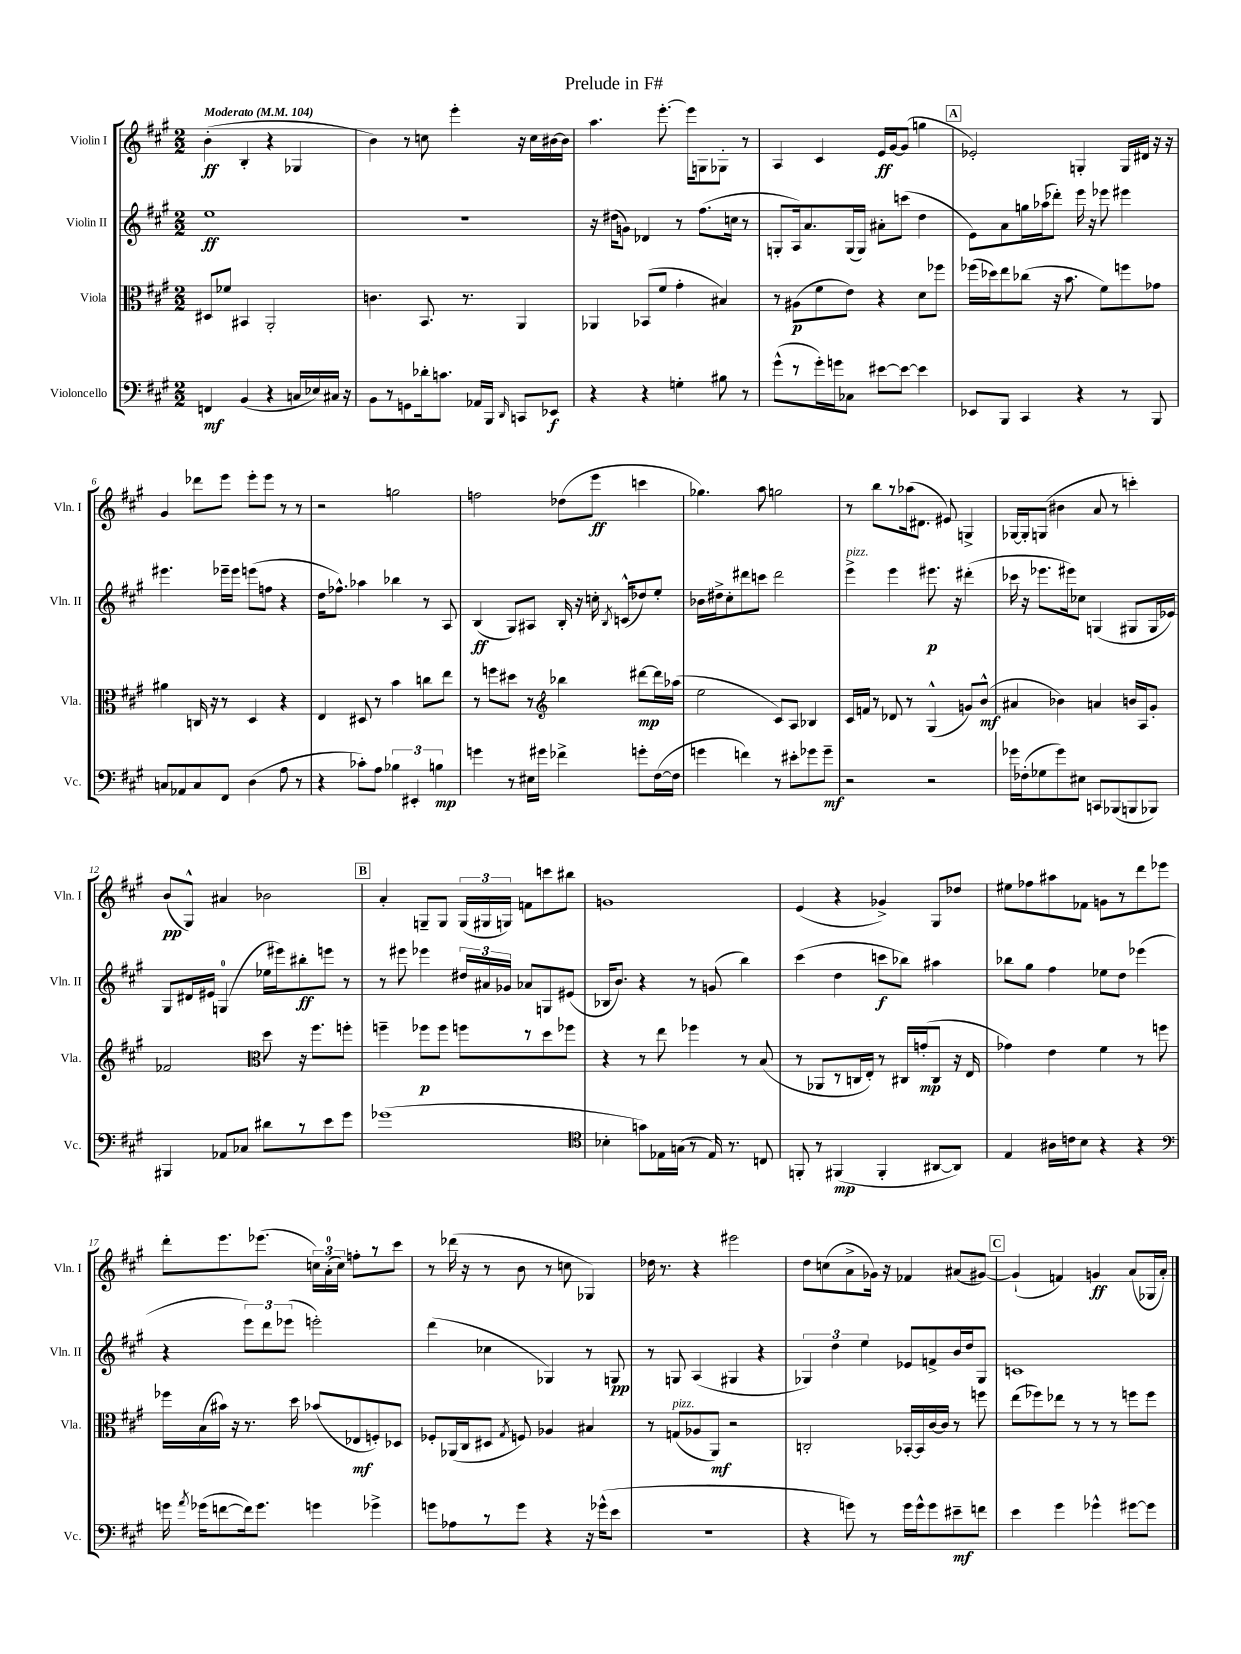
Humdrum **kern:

**kern	**kern	**kern	**kern
*staff4	*staff3	*staff2	*staff1
*clefF4	*clefC3	*clefG2	*clefG2
*k[f#c#g#]	*k[f#c#g#]	*k[f#c#g#]	*k[f#c#g#]
*M2/2	*M2/2	*M2/2	*M2/2
*MM104	*MM104	*MM104	*MM104
4FF	8D#	1ee	(4b'
.	8f-	.	.
(4BB	4BB#	.	4B'
4r	2AA'	.	4r
16C	.	.	4G-
16E-)	.	.	.
16C#	.	.	.
16r	.	.	.
=	=	=	=
8BB	4.c	1r	4b)
8r	.	.	.
8GG	.	.	8r
16d-'	8.BB	.	8cc
8.c	.	.	.
.	.	.	4eee'
.	8.r	.	.
16AA-	.	.	.
16BBB	.	.	.
16qqDD	.	.	.
8CC	4AA	.	16r
.	.	.	16cc
8EE-	.	.	[16b#
.	.	.	16b#]
=	=	=	=
4r	4AA-	16r	4.aa
.	.	(16dd#	.
.	.	8g)	.
4r	(8BB-	4d-	.
.	8f#	.	[8.eee'
4G'	4g#'	8r	.
.	.	.	16eee]
.	.	(8.ff#	8G
8B#	4B#)	.	8G-'
.	.	16cc	.
8r	.	8r	8r
=	=	=	=
(8g#^^	8r	8G'	4A
8r	(8A#	16A)	.
.	.	8.a	.
16g#')	8f#	.	4c#
16g	.	.	.
8C-	8e)	(16G	.
.	.	16G)	.
[8e#	4r	8a#'	16e
.	.	.	[16g#
8e#_	.	(8ccc	(8g#]
4e#]	8d	4dd	4gg
.	8ff-	.	.
=	=	=	=
8EE-	(16ff-	8e)	2e-')
.	16dd-)	.	.
8BBB	8ee	8a	.
4CC#	(8cc-	16gg	.
.	.	(16aa-	.
.	16r	8ddd-')	.
.	8.b	.	.
4r	.	16eee	4G'
.	.	16r	.
.	8f#)	8eee-	.
8r	8ff	4eee#	16G
.	.	.	16d#
8BBB	8g-	.	16r
.	.	.	16r
=	=	=	=
8C	4a#	4.eee#	4g#
8AA-	.	.	.
8C	16C	.	8ddd-
.	16r	.	.
8FF#	8r	16eee-~	8eee
.	.	16eee-	.
(4D	4D	(8eee	8eee'
.	.	8ff	8eee
8A	4r	4r	8r
8r	.	.	8r
=	=	=	=
4r	4E	16dd	2r
.	.	8.ff-^^)	.
8c-')	8D#	4aa-	.
8A	8r	.	.
6B-	4b	4bb-	2gg
6EE#'	.	.	.
.	8cc	8r	.
6B	.	.	.
.	8ee	8A	.
=	=	=	=
4g	8r	(4B	2ff
.	8ff	.	.
8r	8dd#	8G#)	.
16E#	8r	8A#	.
16g#	.	.	.
*	*clefG2	*	*
4f-^	4bb-	16B'	(8dd-
.	.	16r	.
.	.	16cc'	8eee
.	.	8qB	.
.	.	(16c^^	.
8g'	[8ddd#	8dd-)	4ccc
([16F#	16ddd#]	8ee'	.
16F#]	(16aa-	.	.
=	=	=	=
4g	2ee	16b-	4.gg-)
.	.	16dd#^	.
.	.	8cc#'	.
4f)	.	8ddd#	.
.	.	8ccc	8aa
8r	8c#)	2ddd#	2gg
8e#'	8A	.	.
8g-	4B-	.	.
8g-~	.	.	.
=	=	=	=
2r	16c#	4eee^	8r
.	16f	.	.
.	8r	.	8bb
.	8d-	4eee	8r
.	8r	.	(16aa-
.	.	.	8.d#
2r	(4G#^^	8.eee#	.
.	.	.	8e#)
.	.	16r	.
.	8g)	(4ddd#'	4G^
.	(8b^^	.	.
=	=	=	=
16g-	4a#	16ccc-	[16G-
(16F-'	.	16r	16G-']
8G-	.	8.eee-	(8G
8g-)	4b-)	.	4b#
.	.	16eee#)	.
8E#	.	8cc-	.
8CC	4a	(4G	8a
(8BBB-	.	.	8r
8BBB	16b	8G#	4ccc')
.	16A	.	.
8BBB-)	8g#'	16G#	.
.	.	16e-)	.
=	=	=	=
4BBB#	2f-	8G#	(8b
.	.	16d#	8G#^^)
.	.	16e#	.
8AA-	.	(4G	4a#
8C-	.	.	.
*	*clefC3	*	*
8d#	8dd	16ee-	2b-
.	.	16eee#)	.
8r	16r	8bb#'	.
.	8.ff#	.	.
8e	.	8eee	.
8g#	8ff'	8r	.
=	=	=	=
(1g-	4ff~	8r	4a'
.	.	8eee#	.
.	8ff-	4eee-	8G~
.	8ff-	.	8G
.	8ff	24dd#	(24G
.	.	24a#	24G#
.	.	24g-	24G)
.	8r	8a-	8f
.	8dd	8G	8ccc
.	8ff-	(8e#	8bb#
=	=	=	=
*clefC4	*	*	*
4B-'	4r	16B-	1g
.	.	8.b)	.
8g)	8r	4r	.
16E-	8ee	.	.
(16G	.	.	.
8r	4ff-	8r	.
16E-)	.	(8g	.
8.r	.	.	.
.	8r	4bb)	.
8C	(8B	.	.
=	=	=	=
8FF'	8r	(4ccc#	(4e
8r	8AA-	.	.
(4FF#	8r	4dd	4r
.	16C	.	.
.	16E')	.	.
4FF#'	8r	8ccc	4g-^)
.	16C#	8bb-)	.
.	(16g'	.	.
[8AA#	8C#	4aa#	8G#
8AA#])	16r	.	8dd-
.	16E	.	.
=	=	=	=
4E	4g-)	8bb-	8ee#
.	.	8gg#	8ff-
16A#	4e	4ff#	8aa#
16c	.	.	.
8B	.	.	8f-
4r	4f#	8ee-	8g
.	.	8dd	8r
4r	8r	(4eee-	8ddd
.	8ff	.	8eee-
=	=	=	=
*clefF4	*	*	*
16g	16ff-	4r	8ddd'
8qa	.	.	.
(16g-	(16B	.	.
[8f	16b#)	.	8.eee
.	16r	.	.
16f])	8.r	12eee)	.
8.g-	.	.	(8.eee-
.	.	12ddd	.
.	.	(12eee-	.
.	16dd	.	.
4g	(8b-	2eee')	24cc)
.	.	.	(24a'
.	.	.	24cc)
.	8E-	.	8ff'
4g-^	8F')	.	8r
.	8D-	.	8ccc#
=	=	=	=
8g	8F-'	(4ddd	8r
8A-	(16AA-	.	(16ddd-
.	16C#	.	16r
8r	8D#	4cc-	8r
.	8qG#	.	.
8g	8F)	.	8b
4r	4A-	4G-)	8r
.	.	.	8cc
16r	4B#	8r	4G-)
(16g-^^	.	.	.
8e	.	8G	.
=	=	=	=
1r	8r	8r	16dd-
.	.	.	8.r
.	(8G	8G	.
.	8A-	(4A	4r
.	8AA)	.	.
.	2r	4G#	2eee#
.	.	4r	.
=	=	=	=
4r	2C'	6G-)	8dd
.	.	.	(8cc
.	.	6dd	.
8g)	.	.	8a^
.	.	6ee	.
8r	.	.	16g-)
.	.	.	16r
16g	[16BB-'	8e-	4f-
16g^^	16BB-]	.	.
8g	[16c#	8f^	.
.	16c#]	.	.
8e#~	8r	16b	(8a#
.	.	16dd	.
8f	8ff	8G-	[8g#)
=	=	=	=
4e	(8ee	1c	(4g#`]
.	8ff-)	.	.
4g#	8ee-	.	4f)
.	8r	.	.
4g-^^	8r	.	4g
.	8r	.	.
[8g#	8ff	.	(8a
8g#]	8ff	.	16G-
.	.	.	16a')
==	==	==	==
*-	*-	*-	*-
